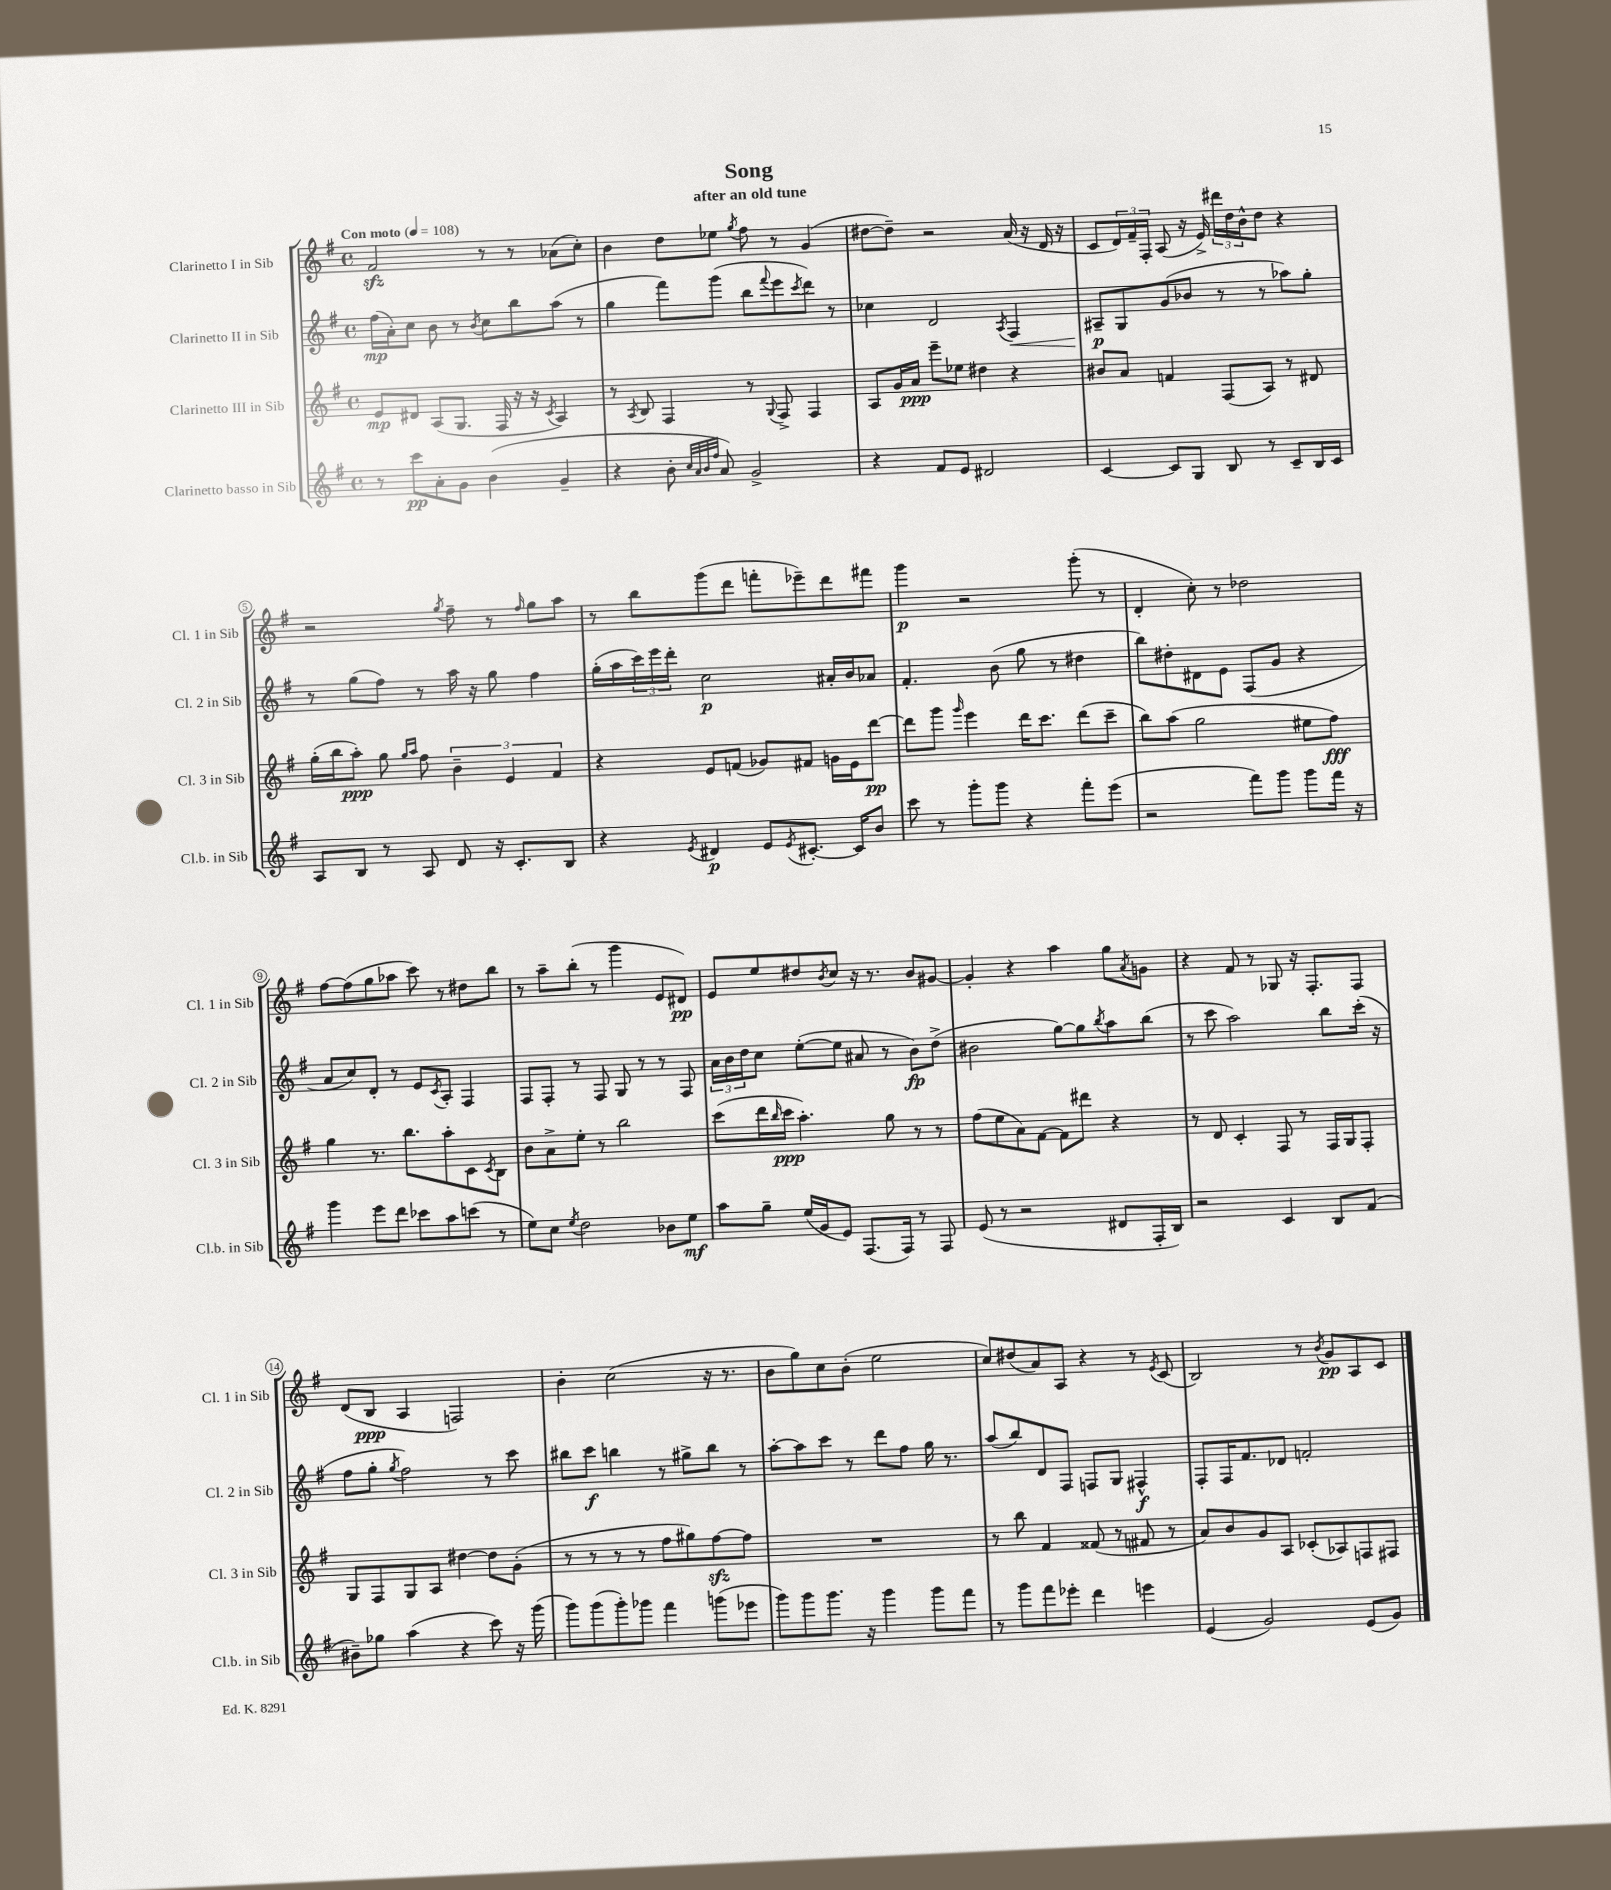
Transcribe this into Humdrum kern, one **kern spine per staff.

**kern	**kern	**kern	**kern
*staff4	*staff3	*staff2	*staff1
*clefG2	*clefG2	*clefG2	*clefG2
*k[f#]	*k[f#]	*k[f#]	*k[f#]
*M4/4	*M4/4	*M4/4	*M4/4
*met(c)	*met(c)	*met(c)	*met(c)
*MM108	*MM108	*MM108	*MM108
8r	8e/L	(16ff#\LL	2f#/
.	.	16a'\J)	.
8ccc\L	8d#/J	8cc\J	.
8a'\	(8A/L	8b\	.
8g\J	8.G/J	8r	.
.	.	8qb/	.
(4b\	.	8cc\L	8r
.	16F#/	.	.
.	16r	8bb\	8r
.	16r	.	.
.	8qc/	.	.
4g~/	4A/)	(8aa\J	(8a-\L
.	.	8r	8cc'\J)
=	=	=	=
4r	8r	4gg\	4b\
.	8qA/	.	.
.	8B/	.	.
8b'\	4F#/	8fff#\L)	8dd\L
32qqcc/LLL	.	.	.
32qqa/	.	.	.
32qqb/	.	.	.
32qqff#/JJJ	.	.	.
8a/)	.	(8ggg\J	8ee-\J
.	.	.	8qgg/
2g^/	8r	8bb\L	8ff#\
.	8qqG/	8qqfff#/	.
.	8F#^/	8eee\	8r
.	.	8qccc/	.
.	4F#/	8ddd\J)	(4g/
.	.	8r	.
=	=	=	=
4r	8A/L	4cc-\	[8dd#\L
.	16g/L	.	8dd#~\]J)
.	16a/JJ	.	.
8f#/L	8eee~\L	2d/	2r
8e/J	8ee-\J	.	.
2d#/	4dd#\	.	.
.	.	8qA/	.
.	4r	4F#/	(16a/
.	.	.	16r
.	.	.	16d/
.	.	.	16r
=	=	=	=
[4c/	8b#/L	8A#~/L	8c/L
.	8a/J	8G/	24d/L)
.	.	.	24f#~/
.	.	.	24F#'/JJ
8c/]L	4f/	(8g/	(8A/
8G/J	.	8b-/J	16r
.	.	.	16e^/)
8B/	(8F#/L	8r	24ddd#\LL
.	.	.	24dd\
.	.	.	24b^^\J
8r	8A/J)	8r	8dd\J
8c~/L	8r	8aa-\L)	4r
16B/L	8d#/	8gg'\J	.
16c/JJ	.	.	.
=	=	=	=
8A/L	(16gg'\LL	8r	2r
.	16bb\J	.	.
8B/J	8aa'\J)	(8gg\L	.
8r	8gg\	8ff#\J)	.
.	16qqgg/LL	.	.
.	16qqaa/JJ	.	.
8A/	8ff#\	8r	.
.	.	.	8qgg/
8d/	6b~\	16aa\	8ff#~\
.	.	16r	.
16r	.	8gg\	8r
.	6e/	.	.
8.c'/L	.	.	.
.	.	.	16qqff#/
.	.	4ff#\	8gg\L
.	6f#/	.	.
8B/J	.	.	8aa\J
=	=	=	=
4r	4r	(16gg'\LL	8r
.	.	16aa\	.
.	.	24ccc\)	8bb\L
.	.	24eee\	.
.	.	24ddd'\JJ	.
8qe/	.	.	.
4d#/	8e/L	2cc\	(8ggg\
.	(8f/J	.	8ddd\J
8e/L	8g-/L)	.	8fff'\L
8qe/	.	.	.
[8.c#'/J	8f#/J	.	8eee-~\)
.	16g\LL	16a#'/LL	8ddd\
16c#/]LK	16e\J	16b/J	.
8b/J	[8ddd\J	8a-/J	8fff#\J
=	=	=	=
8ccc\	8ddd\]L	4.f#'/	4ggg\
8r	8ggg\J	.	.
.	16qqggg/	.	.
8ggg'\L	4eee\	.	2r
8ggg\J	.	(8b\	.
4r	16ddd\LK	8gg\	.
.	8.ccc\J	.	.
.	.	8r	.
8fff#'\L	(8ddd\L	4dd#\	(8ggg'\
(8eee\J	8ccc~\J	.	8r
=	=	=	=
2r	8bb\L)	8bb\L)	4d'/
.	(8aa\J	8dd#'\	.
.	2gg\	8d#\	8cc'\)
.	.	8e\J	8r
8fff#\L)	.	(8F#/L	2dd-\
8ggg\J	.	8g/J	.
8ggg\L	8ee#\L	4r	.
16fff#\Jk	8ff#\J)	.	.
16r	.	.	.
=	=	=	=
4ggg\	4gg\	8a/L	[8ff#\L
.	.	8cc/)	(8ff#\]
8eee\L	8.r	8d'/J	8gg\
8ddd\J	.	8r	8aa-\J
.	8.bb\L	.	.
8ccc-\L	.	8e/L	8ccc\)
.	.	8qc/	.
8aa\	8aa'\	8A'/J	8r
(8ccc\J	8c\	4F#/	8dd#\L
.	8qc/	.	.
8r	8B\J	.	8bb\J
=	=	=	=
8ee\L)	8b\L	8F#/L	8r
8cc\J	8a^\	8F#'/J	8aa~\L
8qee/	.	.	.
2dd\	8ee'\J	8r	(8bb'\J
.	8r	8F#/	8r
.	2bb\	8G/	4ggg\
.	.	8r	.
8b-\L	.	8r	8e/L
8ee\J	.	8F#/	8d#/J)
=	=	=	=
8aa\L	(8ccc\L	24a\LL	8e/L
.	.	24b\	.
.	.	24dd\J	.
8gg~\J	16ddd\L	8cc\J	8ee/
.	16qqbb/	.	.
.	16ccc\JJ	.	.
(16ee/LL	4.aa'\)	([8ee'\L	8dd#/
16g/J	.	.	.
.	.	.	8qb/
8e/J)	.	8ee\]J	8cc/J
(8.F#/L	.	8a#/	16r
.	.	.	8.r
.	8gg\	8r	.
16F#/Jk)	.	.	.
8r	8r	8b\L)	8b/L
8F#/	8r	(8dd^\J	[8g#/J
=	=	=	=
(8e/	(8ff#\L	2b#\	4g#'/]
8r	8ee\	.	.
2r	8a\)	.	4r
.	[8f#\J	.	.
.	8f#\]L	[8gg\L)	4aa\
.	8ddd#\J	8gg\]	.
.	.	8qbb/	.
8d#/L	4r	8aa\	8gg\L
.	.	.	8qa/
16F#'/L	.	(8bb\J	8g\J
16B/JJ)	.	.	.
=	=	=	=
2r	8r	8r	4r
.	8d/	8ccc\	.
.	4c'/	2aa\)	8f#/
.	.	.	8r
4c/	8F#/	.	8G-/
.	8r	.	16r
.	.	.	8.F#'/L
8B/L	16F#/LL	8bb\L	.
.	16G/J	.	.
(8f#/J	8F#'/J	(16ccc'\Jk	8F#/J
.	.	16r	.
=	=	=	=
8b#~\L)	8G/L	8ff#\L	(8d/L
8gg-\J	8F#/	8gg'\J	8B/J
.	.	8qgg/	.
(4aa\	8G/	2ff#\)	4A/
.	8A/J	.	.
4r	[4dd#\	.	2F/)
8ccc\)	8dd#\]L	8r	.
16r	(8g'\J	8ccc\	.
(16ggg\	.	.	.
=	=	=	=
8ggg\L)	8r	8bb#\L	4b'\
(8ggg\	8r	8ccc\J	.
8ggg'\)	8r	4bb\	(2cc\
8ggg-\J	8r	.	.
4fff#\	8ff#\L	8r	.
.	8gg#\)	8gg#^\L	.
(8ggg\L	[8ff#\	8bb\J	16r
.	.	.	8.r
8eee-\J	8ff#\]J	8r	.
=	=	=	=
8ggg\L)	1r	[8aa'\L	8b\L
8ggg\	.	8aa\]	8gg\)
8.ggg\J	.	8ccc\J	8cc\
.	.	8r	(8b'\J
16r	.	.	.
4ggg\	.	8ddd\L	2ee\
.	.	8ff#\J	.
8ggg\L	.	16gg\	.
.	.	8.r	.
8fff#\J	.	.	.
=	=	=	=
8r	8r	(8aa/L	8cc/L)
8ggg\L	8bb\	8bb/)	(8dd#/
8fff#\	4f#/	8d/	8a/)
8eee-'\J	.	8F#/J	8A/J
4ddd\	(8f##/	8F/L	4r
.	8r	8G/J	.
4eee\	8f#/	4F#^^/	8r
.	.	.	8qe/
.	8r	.	(8c/
=	=	=	=
(4e/	8a/L)	8F#'/L	2B/)
.	8b/	16F#/K	.
.	.	8.f#/	.
2g/)	8g/	.	.
.	8A/J	8d-/J	.
.	(8c-'/L	2f'/	8r
.	.	.	8qb/
.	8A-/)	.	8g/L
(8e/L	8F/	.	8A/
8g/J)	8F#/J	.	8c/J
==	==	==	==
*-	*-	*-	*-
